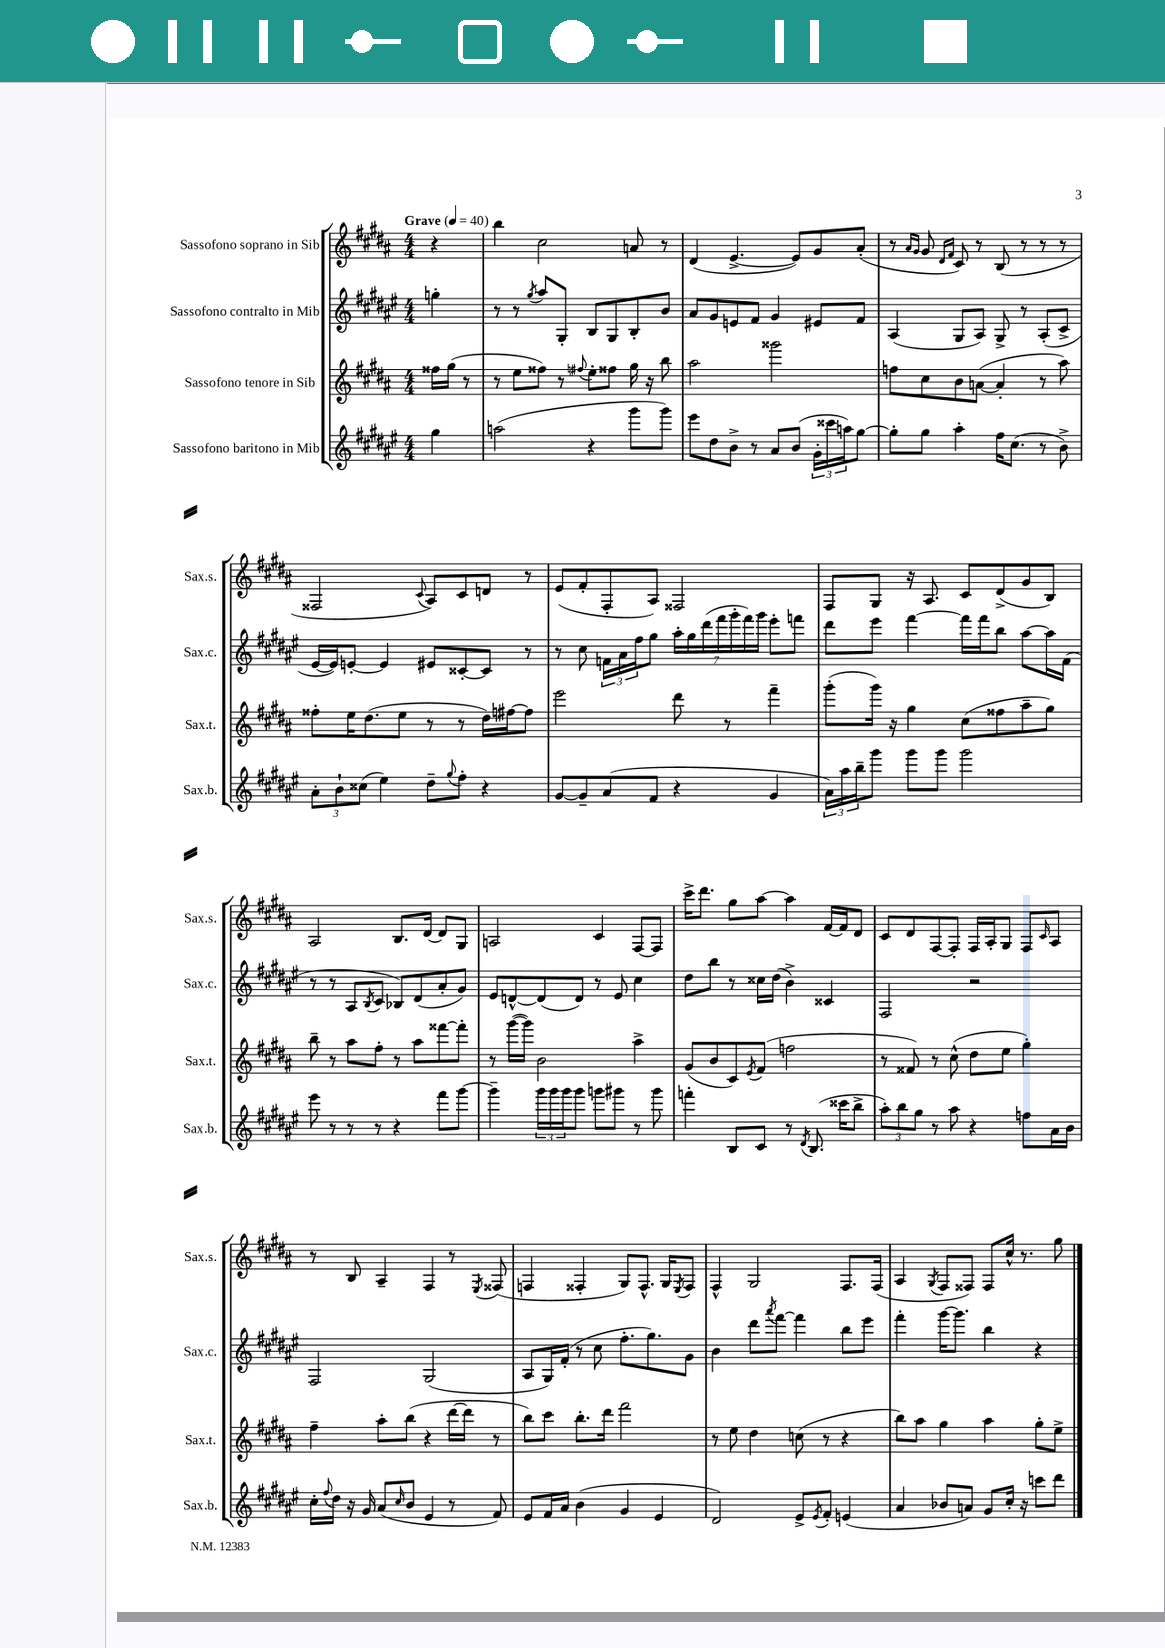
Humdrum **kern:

**kern	**kern	**kern	**kern
*part4	*part3	*part2	*part1
*staff4	*staff3	*staff2	*staff1
*I"Sassofono baritono in Mib	*I"Sassofono tenore in Sib	*I"Sassofono contralto in Mib	*I"Sassofono soprano in Sib
*I'Sax.b.	*I'Sax.t.	*I'Sax.c.	*I'Sax.s.
*clefG2	*clefG2	*clefG2	*clefG2
*k[f#c#g#d#a#e#]	*k[f#c#g#d#a#]	*k[f#c#g#d#a#e#]	*k[f#c#g#d#a#]
*M4/4	*M4/4	*M4/4	*M4/4
*MM40	*MM40	*MM40	*MM40
=	=	=	=
!	!	!	!LO:TX:a:B:t=Grave
4gg#\	16ff##X\LL	4ggn'\	4r
.	(16gg#\JJ	.	.
.	8r	.	.
=1	=1	=1	=1
(2aan\	8r	8r	4bb\
.	8ee\L	8r	.
.	.	8qgg#/	.
.	8ff##X\J)	8aa#/L	2cc#\
.	8r	8G#'/J	.
.	8qqff#X/	.	.
4r	8ee'\L	8B/L	.
.	8ff##X\J	8G#/	.
8ggg#\L	16gg#\	8B'/	8an/
.	16r	.	.
8ggg#\J)	8bb\	8b/J	8r
=2	=2	=2	=2
8eee#\L	2aa#\	8a#/L	(4d#/
8dd#\	.	8g#/	.
8b^\J	.	8en/	[4.e^/
8r	.	8f#/J	.
8a#/L	2ggg##X\	4g#/	.
(8b/J	.	.	8e/L])
24g#'\LL	.	8e#X/L	8g#/
24ccc##X\	.	.	.
24aan\J)	.	.	.
[8gg#\J	.	8f#/J	(8a#'/J
=3	=3	=3	=3
8gg#'\L]	8ffn\L	(4A#/	8r
.	.	.	16qqa#/LL
.	.	.	16qqg#/JJ
8gg#\J	8cc#\	.	8g#/
.	.	.	16qqd#/LL
.	.	.	16qqf#/JJ
4aa#'\	8b\	8G#/L	8c#/)
.	([8an\J	8A#/J)	8r
16ff#\KL	4a'/]	8G#^/	(8B/
(8.cc#\J	.	.	.
.	.	8r	8r
8r	8r	(8A#'/L	8r
8b^\)	8aa#\)	8c#^/J	8r
!!LO:LB:g=z
=4	=4	=4	=4
12a#'\L	8ff##X'\L	[16e#/LL	2F##X/
.	.	16e#/J])	.
12b`\	.	.	.
.	16ee\K	[8en'/J	.
(12cc##X\J	.	.	.
.	(8.dd#\	.	.
4ee#\)	.	4e/]	.
.	8ee\J	.	.
.	.	.	8qqc#/
8dd#~\L	8r	8e#X/L	8A#/L)
8qqgg#/	.	.	.
8ff#'\J	8r	[8c##X'/	8c#/
4r	16dd#\LL)	8c##/J]	8dn/J
.	[16ff#X\J	.	.
.	8ff#\J]	8r	8r
=5	=5	=5	=5
[8g#/L	2eee\	8r	(8e/L
8g#~/]	.	8cc#\	8f#'/
(8a#/	.	24fn\LL	8F#'/
.	.	24a#\	.
.	.	24ff#\J	.
8f#/J	.	8gg#\J	8A#/J)
4r	8ddd#\	28aa#'\LL	2F##X/
.	.	28gg#\	.
.	.	(28ddd#\	.
.	.	28fff#\	.
.	8r	.	.
.	.	28ggg#'\	.
.	.	28fff#\)	.
.	.	28ggg#\JJ	.
4g#/	4fff#~\	8eee#'\L	.
.	.	8fffn\J	.
=6	=6	=6	=6
24a#\LL)	(8ggg#'\L	8ddd#\L	8F#/L
24aa#\	.	.	.
24bb~\J	.	.	.
8ggg#\J	16ggg#\Jk)	8eee#\J	8G#/J
.	16r	.	.
8ggg#\L	4gg#\	[4fff#\	16r
.	.	.	8.A#/
8ggg#\J	.	.	.
2ggg#\	(8cc#\L	16fff#\LL]	8c#/L
.	.	16fff#\J	.
.	8ff##X\	8bb\J	(8d#^/
.	8aa#~\	[8aa#\L	8g#/
.	8gg#\J)	16aa#\L]	8B/J)
.	.	(16f#\JJ	.
!!LO:LB:g=z
=7	=7	=7	=7
8eee#\	8bb~\	8r	2A#/
8r	8r	8r	.
8r	8aa#\L	8A#/L	.
.	.	8qB/	.
8r	8ff#'\J	8c#/J	.
4r	8r	8B-X/L)	8.B/L
.	8aa#\L	(8d#/	.
.	.	.	[16d#/Jk
8fff#\L	[8fff##X\	8a#'/	8d#/L]
[8ggg#\J	8fff##'\J]	8g#/J)	8G#/J
=8	=8	=8	=8
4ggg#~\]	8r	8e#/L	2An/
.	([16ggg#\LL	[8dn^^/	.
.	16ggg#\JJ])	.	.
24ggg#\LL	2b\	(8d/]	.
24ggg#\	.	.	.
24ggg#\J	.	.	.
8ggg#\J	.	8d/J)	.
8gggn\L	.	8r	4c#/
8ggg#X\J	.	8e#/	.
8r	4aa#^\	4cc#\	[8F#/L
8ggg#\	.	.	8F#/J]
=9	=9	=9	=9
4fffn'\	(8g#/L	8dd#\L	16ccc#^\KL
.	.	.	8.ddd#\J
.	8b/	8bb\J	.
8B/L	8c#/)	8r	8gg#\L
.	8qe/	.	.
8c#/J	(8f#/J	16cc##X\LL	[8aa#\J
.	.	(16dd#\JJ	.
8r	2ffn\	4b^\)	4aa#\]
8qd#/	.	.	.
(8.B/	.	.	.
.	.	4c##X/	[16f#/LL
16ccc##X\KL	.	.	16f#/J]
8bb^\J	.	.	8d#/J
=10	=10	=10	=10
12aa#'\L)	8r	2F#/	8c#/L
12bb\	.	.	.
.	8f##X/)	.	8d#/
12gg#\J	.	.	.
8r	8r	.	[8F#/
8aa#\	(8cc#^^\	.	8F#'/J]
4r	8dd#\L	2r	16F#/LL
.	.	.	16A#'/J
.	8ee\J	.	8G#/J
8ffn\L	4gg#'\)	.	8F#/L
.	.	.	16qqc#/
16a#\L	.	.	8A#/J
16b\JJ	.	.	.
!!LO:LB:g=z
=11	=11	=11	=11
16cc#'\LL	4ff#~\	2F#/	8r
8qqff#/	.	.	.
16dd#\JJ	.	.	.
16r	.	.	8B/
16g#/	.	.	.
(8a#/L	8aa#'\L	.	4A#~/
16qqcc#/	.	.	.
8b/J	(8bb\J	.	.
4e#/	4r	(2G#/	4F#/
8r	[16ddd#\LL	.	8r
.	16ddd#\JJ]	.	.
.	.	.	8qE/
8f#/)	8r	.	(8F##X/
=12	=12	=12	=12
8e#/L	8bb\L)	8A#/L	4Fn/
16f#/L	8ccc#\J	16G#/L)	.
16a#/JJ	.	(16f#'/JJ	.
(4b\	8.bb'\L	8r	4F##X'/
.	.	8cc#\	.
.	16ddd#\Jk	.	.
4g#/	2fff#\	8.ff#'\L	8G#/L)
.	.	.	8.F##^^/J
.	.	8.gg#\)	.
4e#/	.	.	.
.	.	.	16G#/KL
.	.	.	8qE/
.	.	8g#\J	8F##/J
=13	=13	=13	=13
2d#/)	8r	4b\	4F#^^/
.	8ee\	.	.
.	4dd#\	8ddd#\L	2G#/
.	.	8qaaa#/	.
.	.	[8fff#\J	.
8e#^/L	(8ccn\	4fff#\]	.
8qe#/	.	.	.
8f#'/J	8r	.	.
(4en/	4r	8bb\L	8.F#/L
.	.	8eee#\J	.
.	.	.	(16F#/Jk
=14	=14	=14	=14
4a#/	8bb\L)	4fff#'\	4A#/
.	8aa#\J	.	.
.	.	.	8qG#/
8b-X/L	4gg#\	[16ggg#\KL	8F#/L
.	.	8.ggg#\J]	.
8an/J)	.	.	8F##X/J)
8g#/L	4aa#\	4bb\	8F##/L
16cc#'/Jk	.	.	16cc#^^/Jk
16r	.	.	8.r
8cccn\L	8gg#'\L	4r	.
8ddd#\J	8ee^\J	.	8gg#\
==	==	==	==
*-	*-	*-	*-
